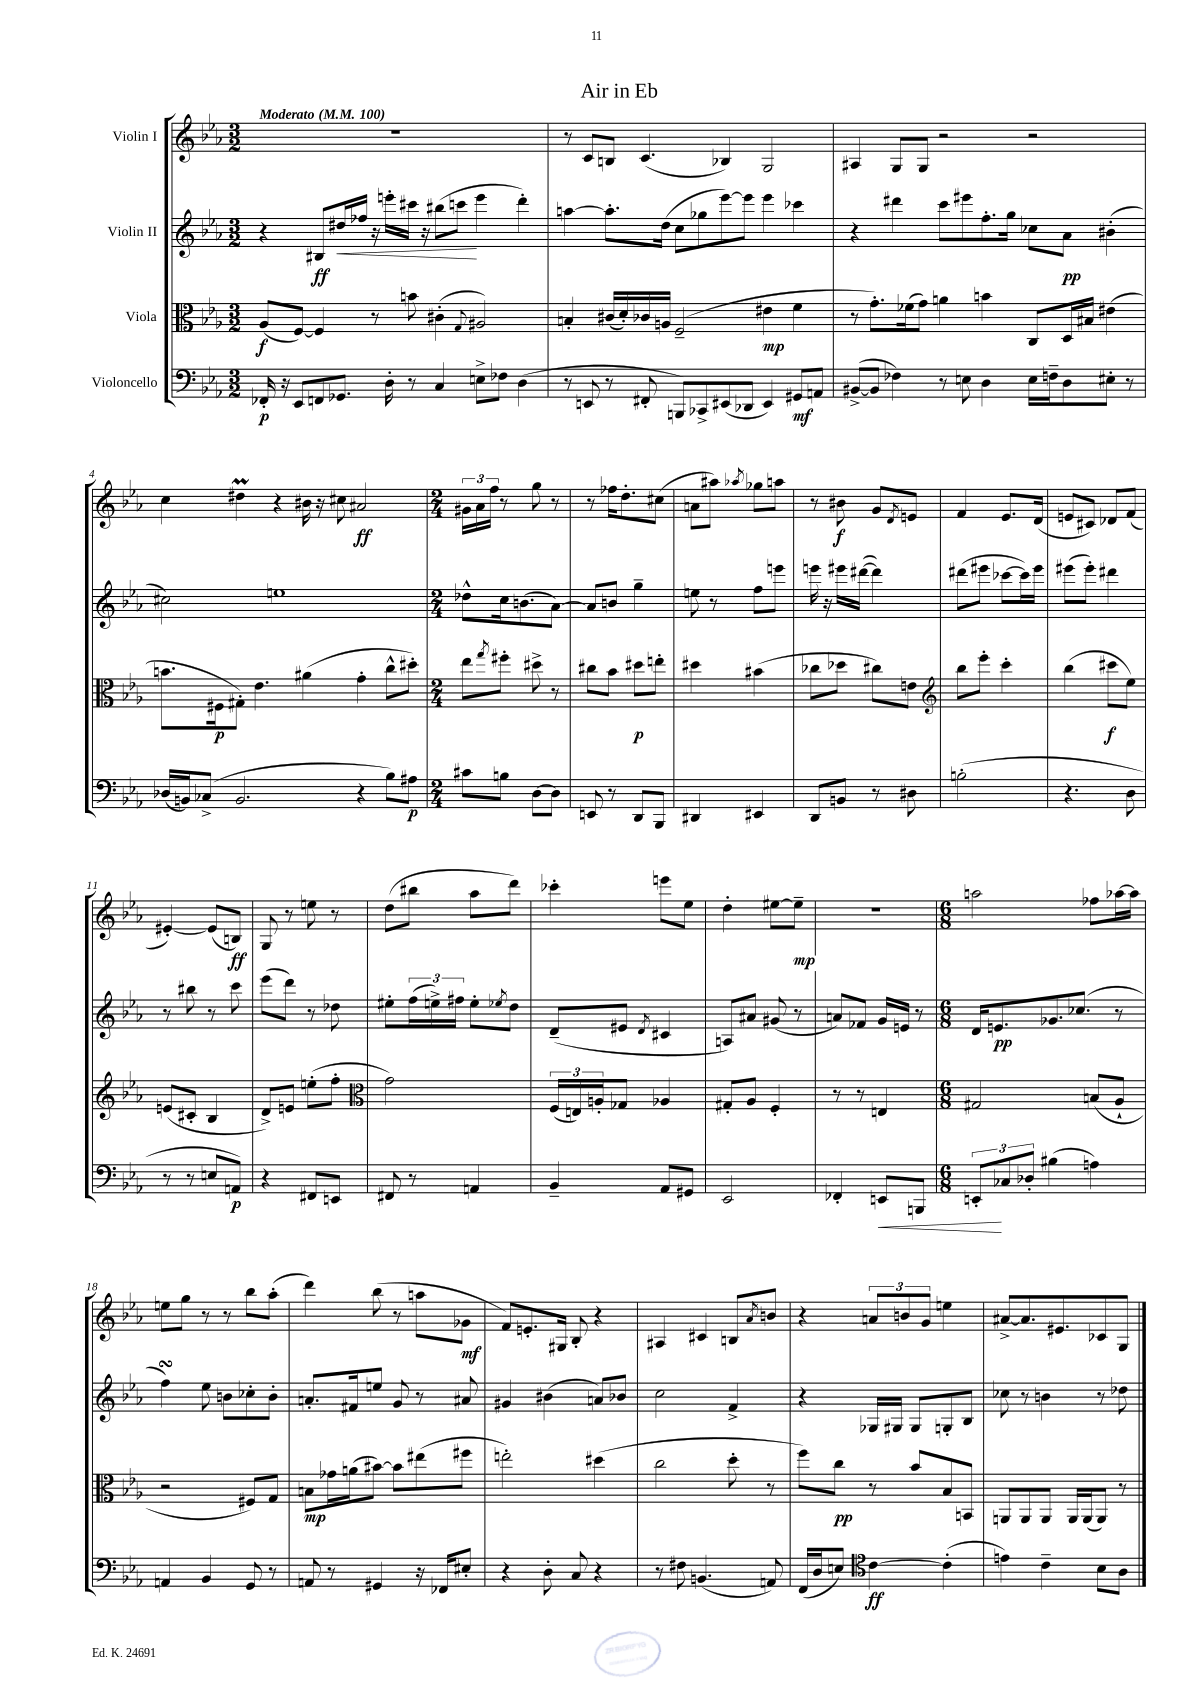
\header { title = "Air in Eb" }
<<
\new StaffGroup <<
\new Staff = "s0" \with { instrumentName = "Violin I" } {
    \clef treble \key ees \major \numericTimeSignature \time 3/2 \tempo "Moderato" 4 = 100
    R1. |
    r8 c'8 b8 c'4.( bes4) g2 |
    ais4 g8 g8 r2 r2 |
    c''4 dis''4\prall r4 bis'16 r16 cis''8 ais'2\ff |
    \numericTimeSignature \time 2/4 \tuplet 3/2 { gis'16 aes'16 f''16 } r8 g''8 r8 |
    r8 fes''16 d''8.-. cis''8( |
    a'8 ais''8) \acciaccatura { aes''8 } ges''8 a''8 |
    r8 bis'8\f g'8 \acciaccatura { d'8 } e'8 |
    f'4 ees'8. d'16( |
    e'8 cis'8) des'8 f'8( |
    eis'4~-.) eis'8( b8\ff) |
    g8 r8 e''8 r8 |
    d''8( bis''8 aes''8 d'''8) |
    ces'''4-. e'''8 ees''8 |
    d''4-. eis''8~ eis''8--\mp |
    r2 |
    \numericTimeSignature \time 6/8 a''2 fes''8 aes''16~ aes''16 |
    e''8 g''8 r8 r8 bes''8 aes''8-.( |
    d'''4) bes''8( r8 a''8 ges'8\mf |
    f'8) e'8.-. gis16 bes8-. r4 |
    ais4 cis'4 b8 \acciaccatura { aes'8 } b'8 |
    r4 \tuplet 3/2 { a'8 b'8 g'8 } e''4 |
    ais'8~-> ais'8. eis'8. ces'8 g8 \bar "|." |
}
\new Staff = "s1" \with { instrumentName = "Violin II" } {
    \clef treble \key ees \major \numericTimeSignature \time 3/2
    r4 bis8\ff dis''16\< fes''16 r16 e'''16-. cis'''16 r16 bis''8( c'''8\! e'''4 d'''4-.) |
    a''4~ a''8.-. d''16( c''8 ges''8 ees'''8~) ees'''8 ees'''4 ces'''4 |
    r4 dis'''4 c'''8 eis'''8 f''8.-. g''16 ces''8 aes'8\pp bis'4-.( |
    cis''2) e''1 |
    \numericTimeSignature \time 2/4 des''8-^ c''16 b'8.( aes'8~) |
    aes'8 b'8 g''4-- |
    e''8 r8 f''8 e'''8 |
    e'''16 r16 eis'''16 dis'''16~( dis'''4) |
    dis'''8( eis'''8 ces'''8~ ces'''16) eis'''16 |
    eis'''8( eis'''8-.) dis'''4 |
    r8 bis''8 r8 c'''8 |
    ees'''8( d'''8) r8 des''8 |
    eis''8-. \tuplet 3/2 { f''16( e''16->) fis''16 } e''8-. \acciaccatura { ees''8 } d''8 |
    d'8--( eis'8 \acciaccatura { d'8 } cis'4 |
    a8) ais'8 gis'8( r8 |
    a'8) fes'8 g'16 e'16 r8 |
    \numericTimeSignature \time 6/8 d'16 e'8.\pp ges'8. ces''8.( r8 |
    f''4\turn) ees''8 b'8 ces''8-. b'8-. |
    a'8.-. fis'16 e''8 g'8 r8 ais'8 |
    gis'4 bis'4( a'8) bes'8 |
    c''2 f'4-> |
    r4 ges16 gis16 gis8 g8-. bes8 |
    ces''8 r8 b'4 r8 des''8 \bar "|." |
}
\new Staff = "s2" \with { instrumentName = "Viola" } {
    \clef alto \key ees \major \numericTimeSignature \time 3/2
    aes8\f( f8~) f4 r8 b'8 cis'4-.( \appoggiatura { g8 } ais2) |
    b4-. cis'16( d'16-.) ces'16 a16 f2--( eis'4\mp f'4 |
    r8 g'8.-.) fes'16( g'8) a'4 b'4 c8 d16 bis16 eis'4( |
    b'8. fis16\p gis8-.) ees'4. ais'4( g'4-. c''8-^ dis''8-.) |
    \numericTimeSignature \time 2/4 ees''8 \acciaccatura { g''8 } fis''8-. dis''8-> r8 |
    cis''8 bes'8 dis''8\p e''8-. |
    dis''4 bis'4( |
    ces''8 des''8 cis''8) e'8 |
    \clef treble bes''8 ees'''8-. c'''4-. |
    bes''4( cis'''8\f ees''8) |
    e'8( cis'8-. bes4 |
    d'8->) e'8 e''8-.( f''8-. |
    \clef alto g'2) |
    \tuplet 3/2 { f16( e16) a16-. } ges8 aes4 |
    gis8-. aes8 f4-. |
    r8 r8 e4 |
    \numericTimeSignature \time 6/8 gis2 b8( aes8-! |
    r2 fis8) g8 |
    b8\mp ges'16 a'16( bis'8~) bis'8 eis''8( fis''8 |
    e''2-.) dis''4( |
    c''2 d''8-. r8 |
    f''8) c''8\pp r8 bes'8 bes8 b,8 |
    a,8 a,8 a,8 a,16 a,16( a,8) r8 \bar "|." |
}
\new Staff = "s3" \with { instrumentName = "Violoncello" } {
    \clef bass \key ees \major \numericTimeSignature \time 3/2
    fes,16-.\p r16 ees,8 f,8 ges,8. d16-. r8 c4 e8-> fes8 d4( |
    r8 e,8 r8 fis,8-. b,,8) ces,8-> eis,8( des,8 eis,4) gis,8\mf a,8 |
    bis,8~->( bis,8 fes4) r8 e8 d4 e16 f16-- d8 eis8-. r8 |
    des16( b,16) ces8->( b,2. r4 bes8) ais8\p |
    \numericTimeSignature \time 2/4 cis'8 b8 d8~ d8 |
    e,8 r8 d,8 bes,,8 |
    dis,4 eis,4 |
    d,8 b,8 r8 dis8 |
    b2-.( |
    r4. d8 |
    r8 r8 e8 a,8\p) |
    r4 fis,8 e,8 |
    fis,8 r8 a,4 |
    bes,4-- aes,8 gis,8 |
    ees,2 |
    fes,4-. e,8\< b,,8 |
    \numericTimeSignature \time 6/8 \tuplet 3/2 { e,8-.\! ces8 des8-. } bis4( a4) |
    a,4 bes,4 g,8 r8 |
    a,8 r8 gis,4 r16 fes,16 eis8-. |
    r4 d8-. c8 r4 |
    r8 fis8 b,4.( a,8) |
    f,16( d16 e8) \clef tenor c'4~\ff c'4-.( |
    e'4) c'4-- bes8 aes8 \bar "|." |
}
>>
>>
